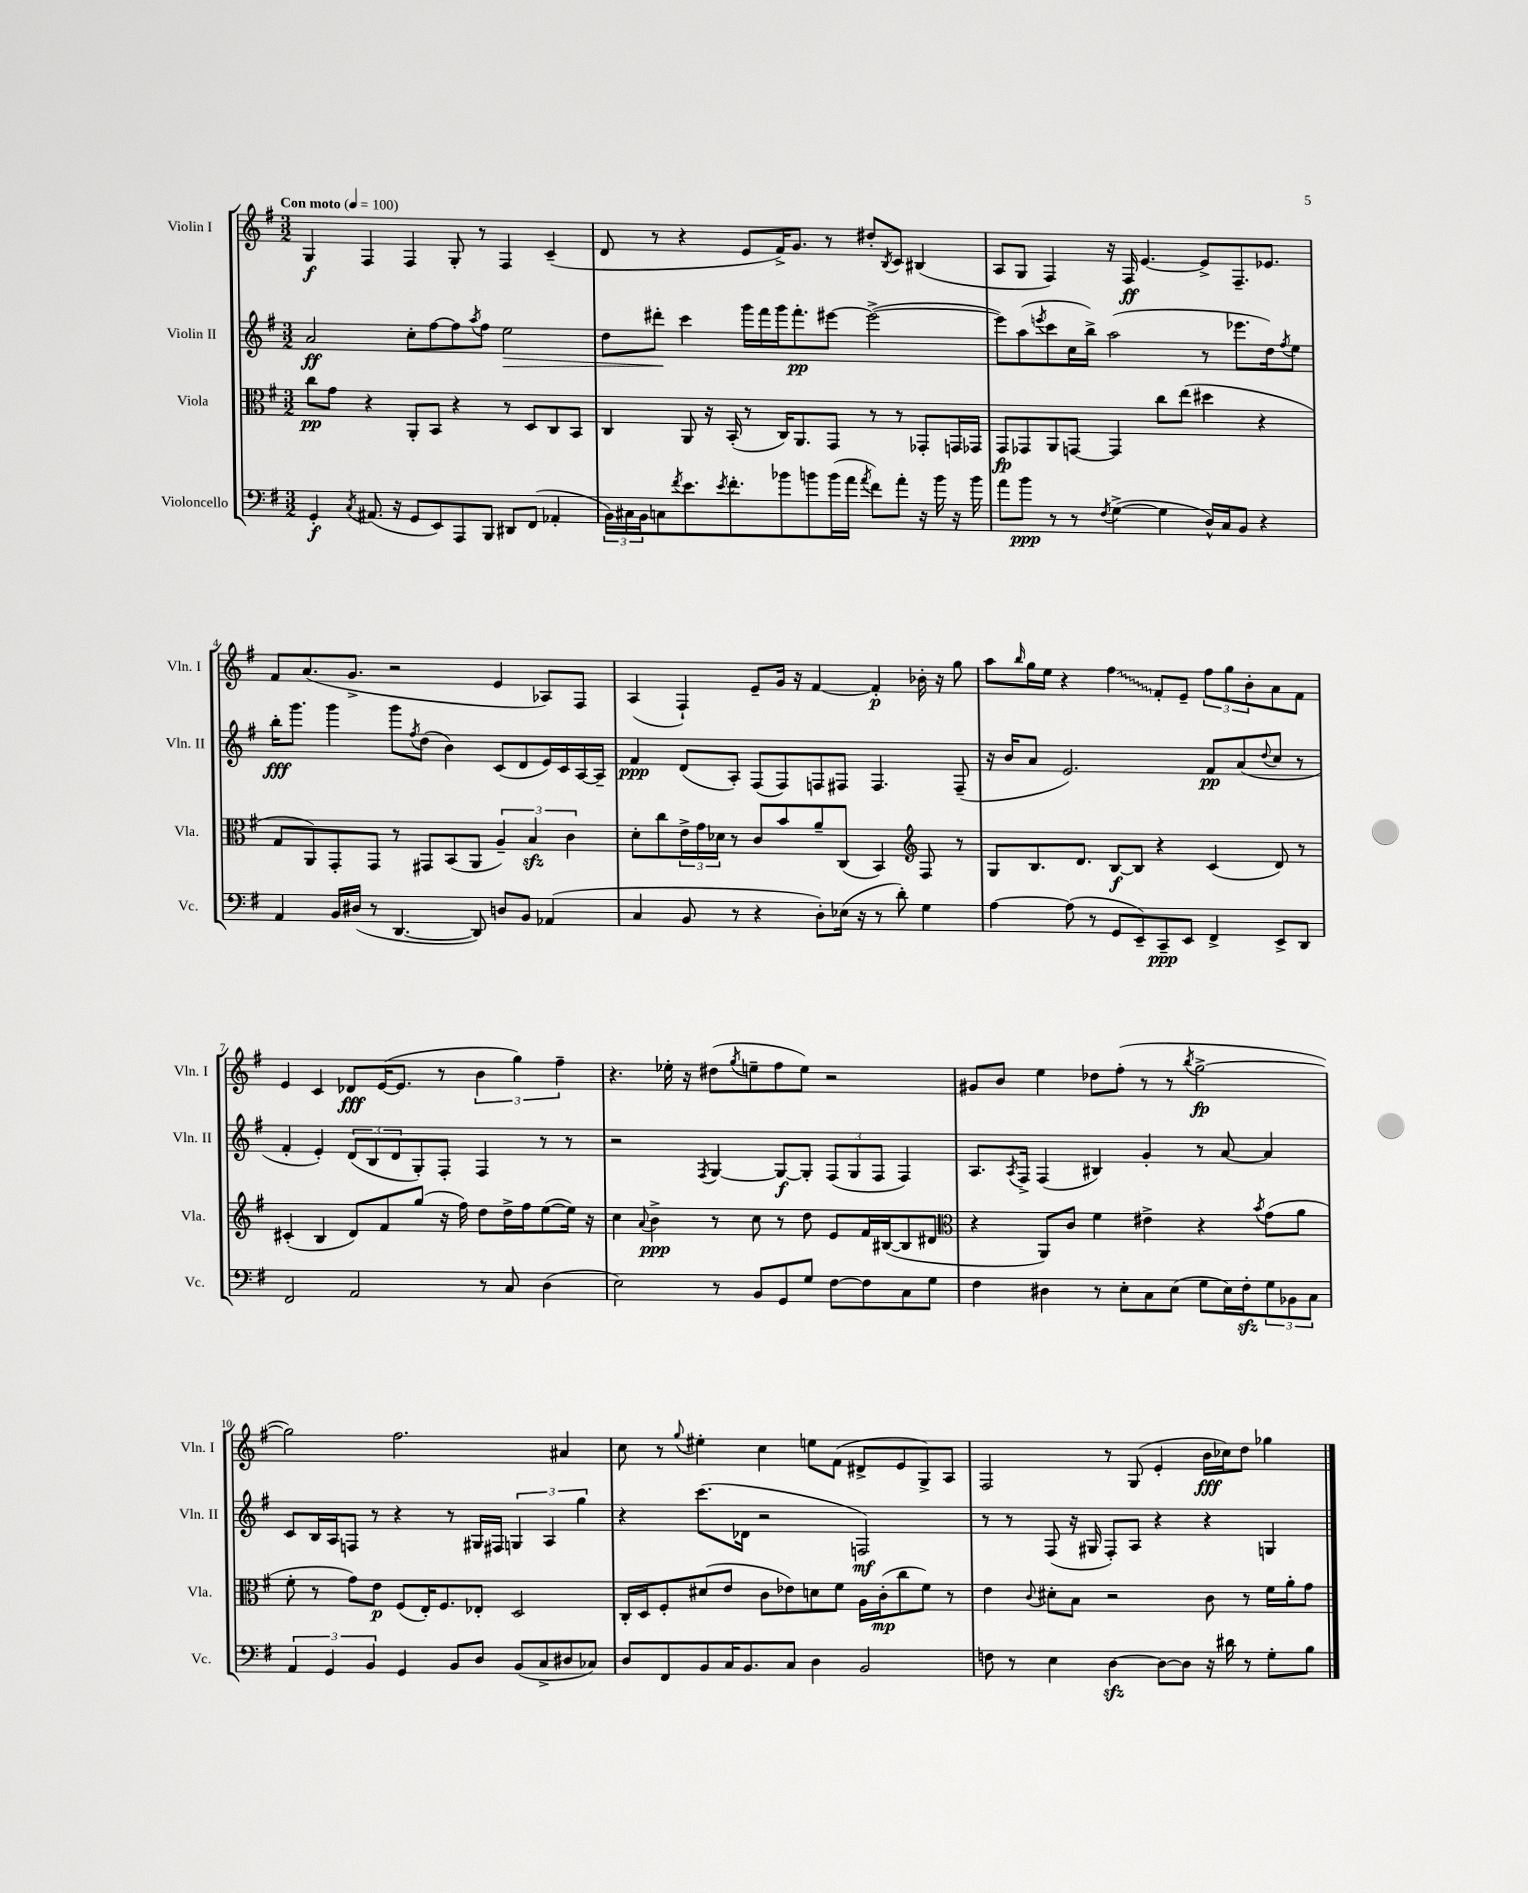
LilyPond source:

<<
\new StaffGroup <<
\new Staff = "s0" \with { instrumentName = "Violin I" shortInstrumentName = "Vln. I" } {
    \clef treble \key g \major \numericTimeSignature \time 3/2 \tempo "Con moto" 4 = 100
    g4\f fis4 fis4 g8-. r8 fis4 c'4--( |
    d'8 r8 r4 e'8 fis'16->) g'8. r8 dis''8-. \acciaccatura { b8 } c'8 bis4( |
    a8 g8 fis4) r16 fis16\ff e'4.~ e'8-> fis8.-- ees'8. |
    fis'8 a'8.( g'8.-> r2 e'4 aes8) fis8 |
    a4( fis4-!) e'8-- g'16 r16 fis'4~ fis'4-.\p bes'16-. r16 g''8 |
    a''8 \grace { b''16 } g''16 e''16 r4 \once \override Glissando.style = #'zigzag fis''4\glissando fis'8-. e'8-- \tuplet 3/2 { fis''8 g''8 b'8-. } a'8 fis'8 |
    e'4 c'4 des'8\fff e'16~( e'8. r8 \tuplet 3/2 { b'4 g''4) fis''4-- } |
    r4. ees''16-. r16 dis''8( \acciaccatura { g''8 } e''8-- fis''8 e''8) r2 |
    gis'8 b'8 e''4 des''8 fis''8-.( r8 r8 \acciaccatura { b''8 } g''2~->\fp |
    g''2) fis''2. ais'4 |
    c''8 r8 \appoggiatura { g''8 } eis''4-. c''4 e''8 fis'8( dis'8-> e'8 g8->) a8 |
    fis2 r8 g8( e'4-. b'16\fff ces''16) d''8 ges''4 \bar "|." |
}
\new Staff = "s1" \with { instrumentName = "Violin II" shortInstrumentName = "Vln. II" } {
    \clef treble \key g \major \numericTimeSignature \time 3/2
    a'2\ff c''8-. fis''8~ fis''8 \acciaccatura { a''8 } fis''8 e''2\> |
    d''8 dis'''8-.\! c'''4 g'''16 fis'''16 g'''16 fis'''8.-.\pp eis'''8~ eis'''2~->( |
    eis'''8) a''8( \acciaccatura { e'''8 } c'''8 c''16 b''16->) a''2( r8 ees'''8. d''16) \acciaccatura { fis''8 } e''8 |
    b''16-.\fff g'''8. g'''4 g'''8 \acciaccatura { fis''8 } d''8( b'4) c'8( d'8 e'16) c'16 a16~ a16-- |
    fis'4\ppp d'8( a8-.) fis8( fis8) f8 fis8 fis4. fis8--( |
    r16 b'16 a'8 e'2.) fis'8\pp a'8( \appoggiatura { d''8 } c''8 r8 |
    fis'4-. e'4-.) \tuplet 3/2 { d'8( b8 d'8 } g8-.) fis8-. fis4 r8 r8 |
    r2 \acciaccatura { fis8 } g4~ g8~\f g8-. \tuplet 3/2 { fis8( g8 fis8 } fis4) |
    a8. \acciaccatura { a8 } fis16-> fis4( bis4) g'4-. r8 a'8~ a'4 |
    c'8 b16 a16 f8 r8 r4 r8 gis16 fis16 \tuplet 3/2 { g4 a4 g''4 } |
    r4 c'''8.( des'16 r2 f2\mf) |
    r8 r8 fis8( r16 gis16 fis8-.) a8 r4 r4 g4 \bar "|." |
}
\new Staff = "s2" \with { instrumentName = "Viola" shortInstrumentName = "Vla." } {
    \clef alto \key g \major \numericTimeSignature \time 3/2
    c''8\pp g'8 r4 a,8-. b,8 r4 r8 d8 c8 b,8 |
    c4 a,8 r16 b,16-.( r8 c16) a,8. g,8 r8 r8 ges,8-. g,16 ges,16 |
    g,8\fp ges,8 a,8 g,8~ g,4 c''8 e''8( dis''4 r4 |
    g8 a,8) g,8-. g,8 r8 gis,8 b,8( a,8 \tuplet 3/2 { a4--) b4\sfz c'4 } |
    d'8-. c''8 \tuplet 3/2 { e'16-> g'16 des'16 } r8 c'8 b'8 a'8-- c8( b,4) \clef treble fis8 r8 |
    g8 b8. d'8. b8~\f b8 r4 c'4( d'8) r8 |
    cis'4-.( b4 d'8) fis'8 g''8( r16 fis''16) d''8 d''16-> fis''16 e''8~( e''16) r16 |
    c''4 \appoggiatura { a'8 } b'4->\ppp r8 c''8 r8 d''8 e'8 fis'16 bis16~( bis8 dis'8 |
    \clef alto r4 a,8) c'8 fis'4 eis'4-> r4 \acciaccatura { b'8 } g'8( a'8 |
    fis'8-. r8 g'8) e'8\p fis8( e16-.) fis8. ees8-. d2 |
    c16-. d16 fis8-. dis'8( e'8 c'8 ees'8) d'8 fis'8 a16 c'16-.\mp( c''8 fis'8) r8 |
    e'4 \appoggiatura { c'8 } dis'8-. b8 r2 c'8 r8 fis'16 a'16-. g'8 \bar "|." |
}
\new Staff = "s3" \with { instrumentName = "Violoncello" shortInstrumentName = "Vc." } {
    \clef bass \key g \major \numericTimeSignature \time 3/2
    g,4-.\f \acciaccatura { c8 } ais,8.( r16 g,8 e,8) a,,8 b,,8 dis,8 fis,8( aes,4-. |
    \tuplet 3/2 { b,16) cis16 b,16 } c8 \acciaccatura { fis'8 } e'8. \acciaccatura { e'8 } fis'8.-. bes'8 b'8 b'16( a'16 \acciaccatura { a'8 } fis'8) a'8-. r16 b'16 r16 b'16 |
    a'8 b'8\ppp r8 r8 \acciaccatura { fis8 } g4~->( g4 d16-^) c16 b,8 r4 |
    a,4 b,16 dis16( r8 d,4.~ d,8) d8 b,8 aes,4( |
    c4 b,8 r8 r4 d8-.) ees16( r16 r8 d'8-.) g4 |
    a4~ a8( r8 g,8 e,8--) c,8--\ppp e,8 fis,4-> e,8-> d,8 |
    fis,2 a,2 r8 c8 d4( |
    e2) r8 b,8 g,8 g8 fis8~ fis8 c8 g8 |
    fis4 dis4 r8 e8-. c8 e8( g8 e16) fis16-.\sfz \tuplet 3/2 { g8 bes,8 c8 } |
    \tuplet 3/2 { a,4 g,4 b,4 } g,4 b,8 d8 b,8( c8-> dis8 ces8) |
    d8 fis,8 b,8 c16 b,8. c8 d4 b,2 |
    f8 r8 e4 d4~\sfz d8~ d8 r16 dis'16 r8 g8-. b8 \bar "|." |
}
>>
>>
